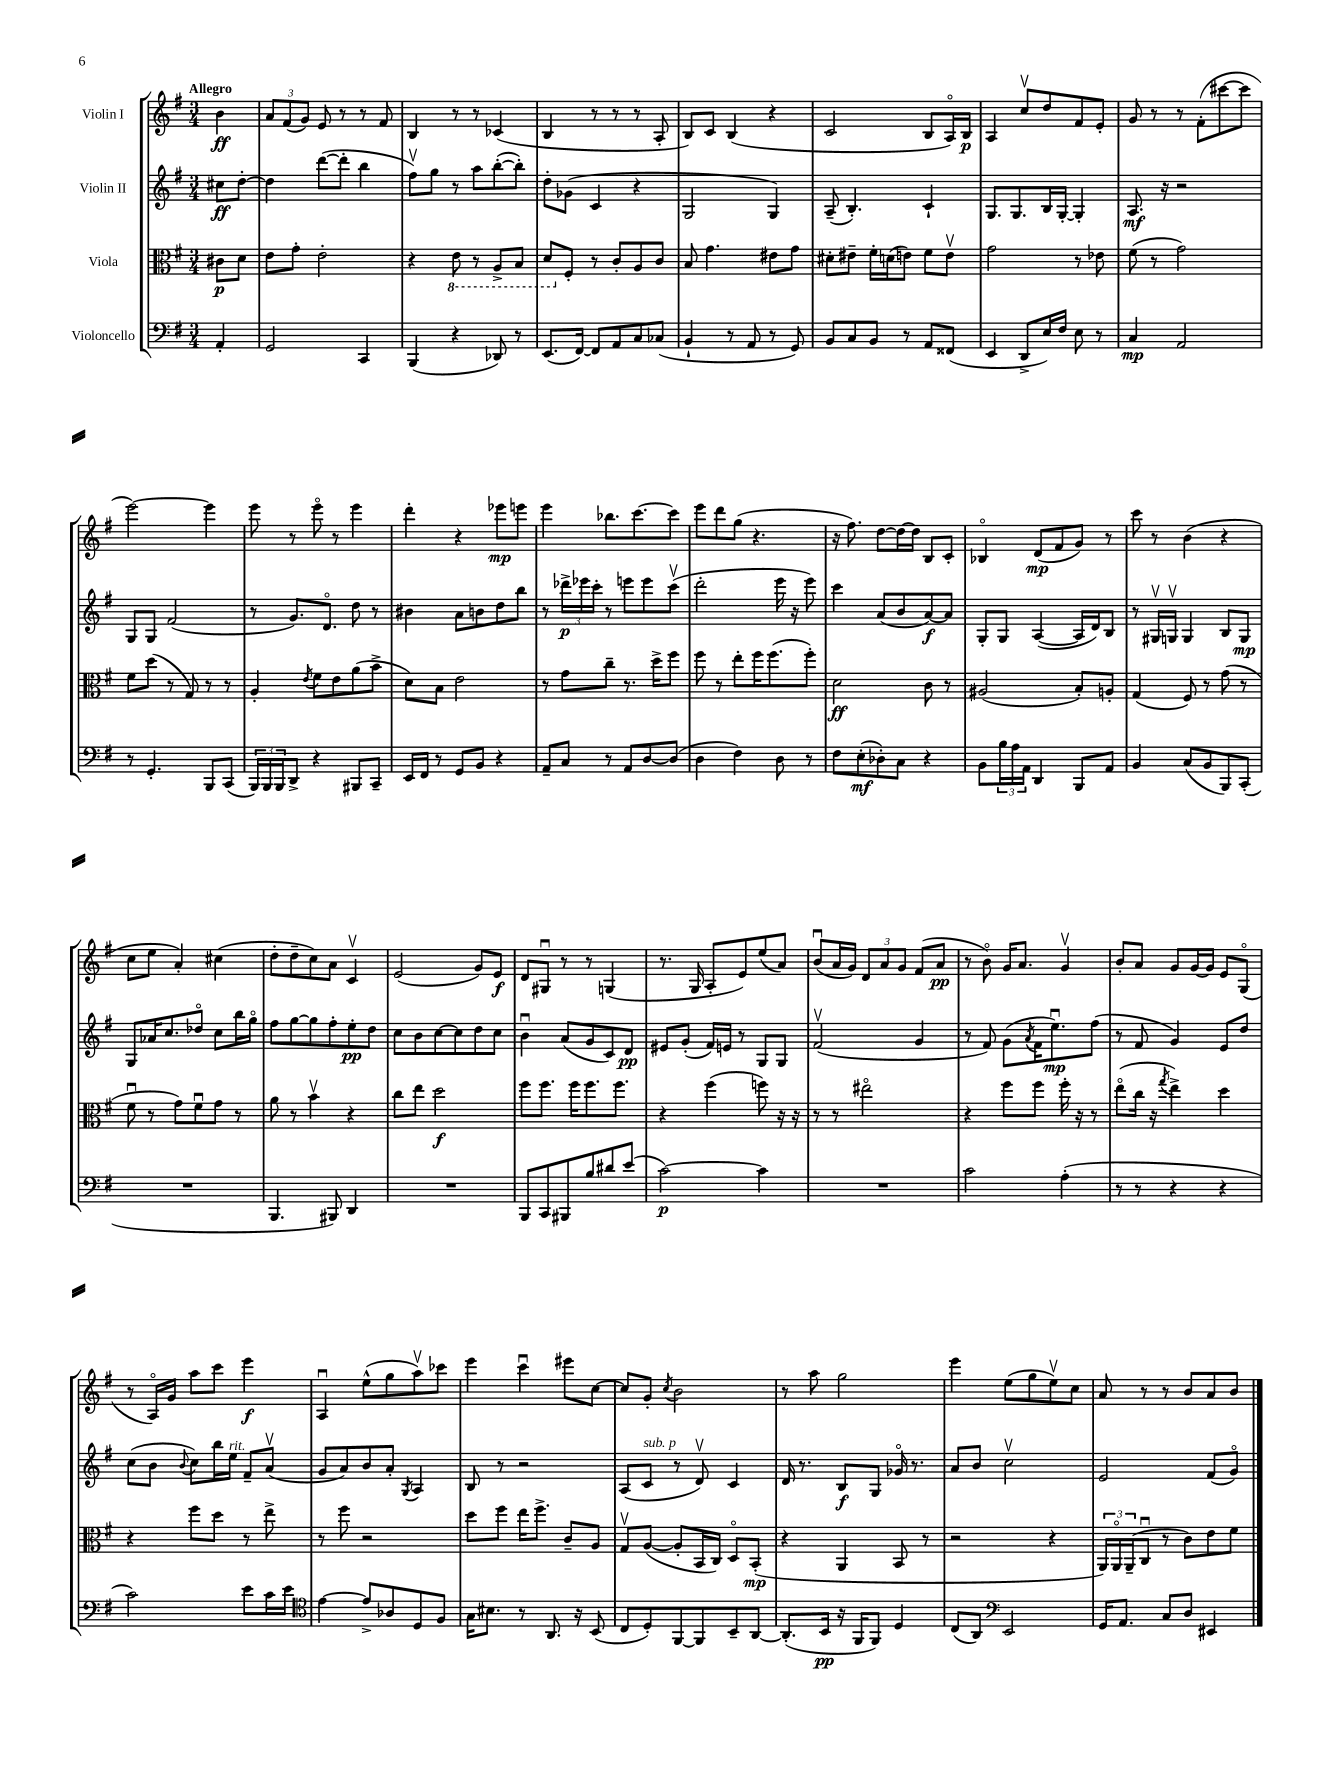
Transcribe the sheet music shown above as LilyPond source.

<<
\new StaffGroup <<
\new Staff = "s0" \with { instrumentName = "Violin I" } {
    \clef treble \key g \major \numericTimeSignature \time 3/4 \partial 4 \tempo "Allegro"
    b'4\ff |
    \tuplet 3/2 { a'8 fis'8( g'8) } e'8 r8 r8 fis'8 |
    b4 r8 r8 ces'4( |
    b4 r8 r8 r8 a8-. |
    b8) c'8 b4( r4 |
    c'2 b8 a16\flageolet) b16\p |
    a4 c''8\upbow d''8 fis'8 e'8-. |
    g'8 r8 r8 fis'8-.( cis'''8~ cis'''8 |
    e'''2~) e'''4 |
    e'''8 r8 e'''8\flageolet r8 e'''4 |
    d'''4-. r4 ees'''8\mp e'''8 |
    e'''4 bes''8. c'''8.~ c'''8 |
    e'''8 d'''8 g''8( r4. |
    r16 fis''8.) d''8~ d''16~ d''16 b8 c'8-. |
    bes4\flageolet d'8\mp( fis'8 g'8) r8 |
    c'''8 r8 b'4( r4 |
    c''8 e''8 a'4-.) cis''4( |
    d''8-. d''8-- c''8) a'8 c'4\upbow |
    e'2( g'8) e'8\f |
    d'8 gis8\downbow r8 r8 g4( |
    r8. g16 a8-. e'8) e''8( a'8) |
    b'8\downbow( a'16 g'16) \tuplet 3/2 { d'8 a'8 g'8 } fis'8( a'8\pp |
    r8 b'8\flageolet) g'16 a'8. g'4\upbow |
    b'8-. a'8 g'8 g'16~ g'16 e'8 g8\flageolet( |
    r8 a16\flageolet) g'16 a''8 c'''8 e'''4\f |
    a4\downbow e''8-^( g''8 a''8\upbow) ces'''8 |
    e'''4 c'''4\downbow eis'''8 c''8~ |
    c''8 g'8-. \acciaccatura { c''8 } b'2 |
    r8 a''8 g''2 |
    e'''4 e''8( g''8 e''8\upbow) c''8 |
    a'8 r8 r8 b'8 a'8 b'8 \bar "|." |
}
\new Staff = "s1" \with { instrumentName = "Violin II" } {
    \clef treble \key g \major \numericTimeSignature \time 3/4 \partial 4
    cis''8\ff d''8~-. |
    d''4 d'''8~( d'''8-. b''4 |
    fis''8\upbow) g''8 r8 a''8 b''8~-.( b''8-.) |
    d''8-. ges'8( c'4 r4 |
    g2 g4) |
    a8--( b4.-.) c'4-! |
    g8. g8. b16 g16~-. g4-. |
    a8.\mf r16 r2 |
    g8 g8 fis'2( |
    r8 g'8.) d'8.\flageolet d''8 r8 |
    bis'4 a'8 b'8 d''8 b''8 |
    r8 \tuplet 3/2 { des'''16->\p ees'''16 c'''16-. } r8 e'''8 e'''8 c'''8\upbow( |
    d'''2-. e'''16 r16 e'''8) |
    c'''4 a'8( b'8 a'8~\f) a'8 |
    g8-. g8 a4~( a16 d'16) b8 |
    r8 gis16\upbow g16\upbow g4 b8 g8\mp |
    g8 aes'16 c''8. des''8\flageolet c''8 b''16 g''16\flageolet |
    fis''8 g''8~ g''8 fis''8-. e''8-.\pp d''8 |
    c''8 b'8 c''8~ c''8 d''8 c''8 |
    b'4\downbow a'8( g'8 c'8) d'8\pp |
    eis'8 g'8-.( fis'16) e'16 r8 g8 g8 |
    fis'2\upbow( g'4 |
    r8 fis'8) g'8( \acciaccatura { a'8 } fis'16 e''8.\downbow\mp) fis''8( |
    r8 fis'8 g'4) e'8 d''8 |
    c''8( b'8 \appoggiatura { b'8 } c''8) b''16 e''16^\markup { \italic "rit." } fis'8-- a'8\upbow( |
    g'8 a'8) b'8 a'8-. \acciaccatura { g8 } a4 |
    b8 r8 r2 |
    a8( c'8^\markup { \italic "sub. p" } r8 d'8\upbow) c'4 |
    d'16 r8. b8\f g8 ges'16\flageolet r8. |
    a'8 b'8 c''2\upbow |
    e'2 fis'8( g'8\flageolet) \bar "|." |
}
\new Staff = "s2" \with { instrumentName = "Viola" } {
    \clef alto \key g \major \numericTimeSignature \time 3/4 \partial 4
    cis'8\p d'8 |
    e'8 g'8-. e'2-. |
    r4 \ottava #-1 e8 r8 a,8-> b,8 |
    d8 \ottava #0 fis8-. r8 c'8-. a8 c'8 |
    b8 g'4. eis'8 g'8 |
    dis'8-. eis'8-- fis'16-. d'16( e'8) fis'8 e'8\upbow |
    g'2 r8 ees'8 |
    fis'8( r8 g'2) |
    fis'8 d''8( r8 g8) r8 r8 |
    a4-. \acciaccatura { e'8 } fis'8 e'8 a'8( b'8-> |
    d'8) b8 e'2 |
    r8 g'8 c''8-- r8. d''16-> fis''8 |
    fis''8 r8 e''8-. fis''16 fis''8.( fis''8-.) |
    d'2\ff c'8 r8 |
    ais2( b8-.) a8-. |
    g4( fis8) r8 g'8( r8 |
    fis'8\downbow r8 g'8) fis'8\downbow g'8 r8 |
    a'8 r8 b'4\upbow r4 |
    c''8 e''8 d''2\f |
    fis''8 fis''8. fis''16 fis''8. fis''8. |
    r4 fis''4( f''8) r16 r16 |
    r8 r8 eis''2\flageolet |
    r4 fis''8 fis''8 fis''16-. r16 r8 |
    e''8\flageolet( c''16 r16 \acciaccatura { g''8 } e''4->) d''4 |
    r4 fis''8 d''8 r8 e''8-> |
    r8 fis''8 r2 |
    d''8 fis''8 e''16 fis''8.-> c'8-- a8 |
    g8\upbow a8~( a8-. b,16 c16) d8\flageolet b,8-.\mp( |
    r4 a,4 b,8 r8 |
    r2 r4 |
    \tuplet 3/2 { a,16) a,16\flageolet a,16--( } c8\downbow r8 c'8) e'8 fis'8 \bar "|." |
}
\new Staff = "s3" \with { instrumentName = "Violoncello" } {
    \clef bass \key g \major \numericTimeSignature \time 3/4 \partial 4
    a,4-. |
    g,2 c,4 |
    b,,4( r4 des,8) r8 |
    e,8.( fis,16~) fis,8 a,8 c8 ces8( |
    b,4-! r8 a,8 r8 g,8) |
    b,8 c8 b,8 r8 a,8 fisis,8( |
    e,4 d,8-> e16) fis16 e8 r8 |
    c4\mp a,2 |
    r8 g,4.-. b,,8 c,8( |
    \tuplet 3/2 { b,,16) b,,16 b,,16 } d,8-> r4 bis,,8 c,8-- |
    e,16 fis,16 r8 g,8 b,8 r4 |
    a,8-- c8 r8 a,8 d8~ d8( |
    d4 fis4) d8 r8 |
    fis8 e8-.\mf( des8-.) c8 r4 |
    b,8 \tuplet 3/2 { b16 a16 a,16 } d,4 b,,8 a,8 |
    b,4 c8( b,8 b,,8) c,8-.( |
    R2. |
    b,,4. bis,,8) d,4 |
    R2. |
    b,,8 c,8 bis,,8 b8 dis'8 e'8( |
    c'2~\p) c'4 |
    R2. |
    c'2 a4-.( |
    r8 r8 r4 r4 |
    c'2) e'8 c'16 e'16 |
    \clef tenor e'4~ e'8-> aes8 d8 fis8 |
    g16 bis8. r8 a,8. r16 b,8( |
    c8 d8-.) fis,8~ fis,8 b,8-- a,8~ |
    a,8.-.( b,16\pp r16 fis,16 fis,8) d4 |
    c8( a,8) \clef bass e,2 |
    g,16 a,8. c8 d8 eis,4 \bar "|." |
}
>>
>>
\layout { \context { \Score \remove "Bar_number_engraver" } }
